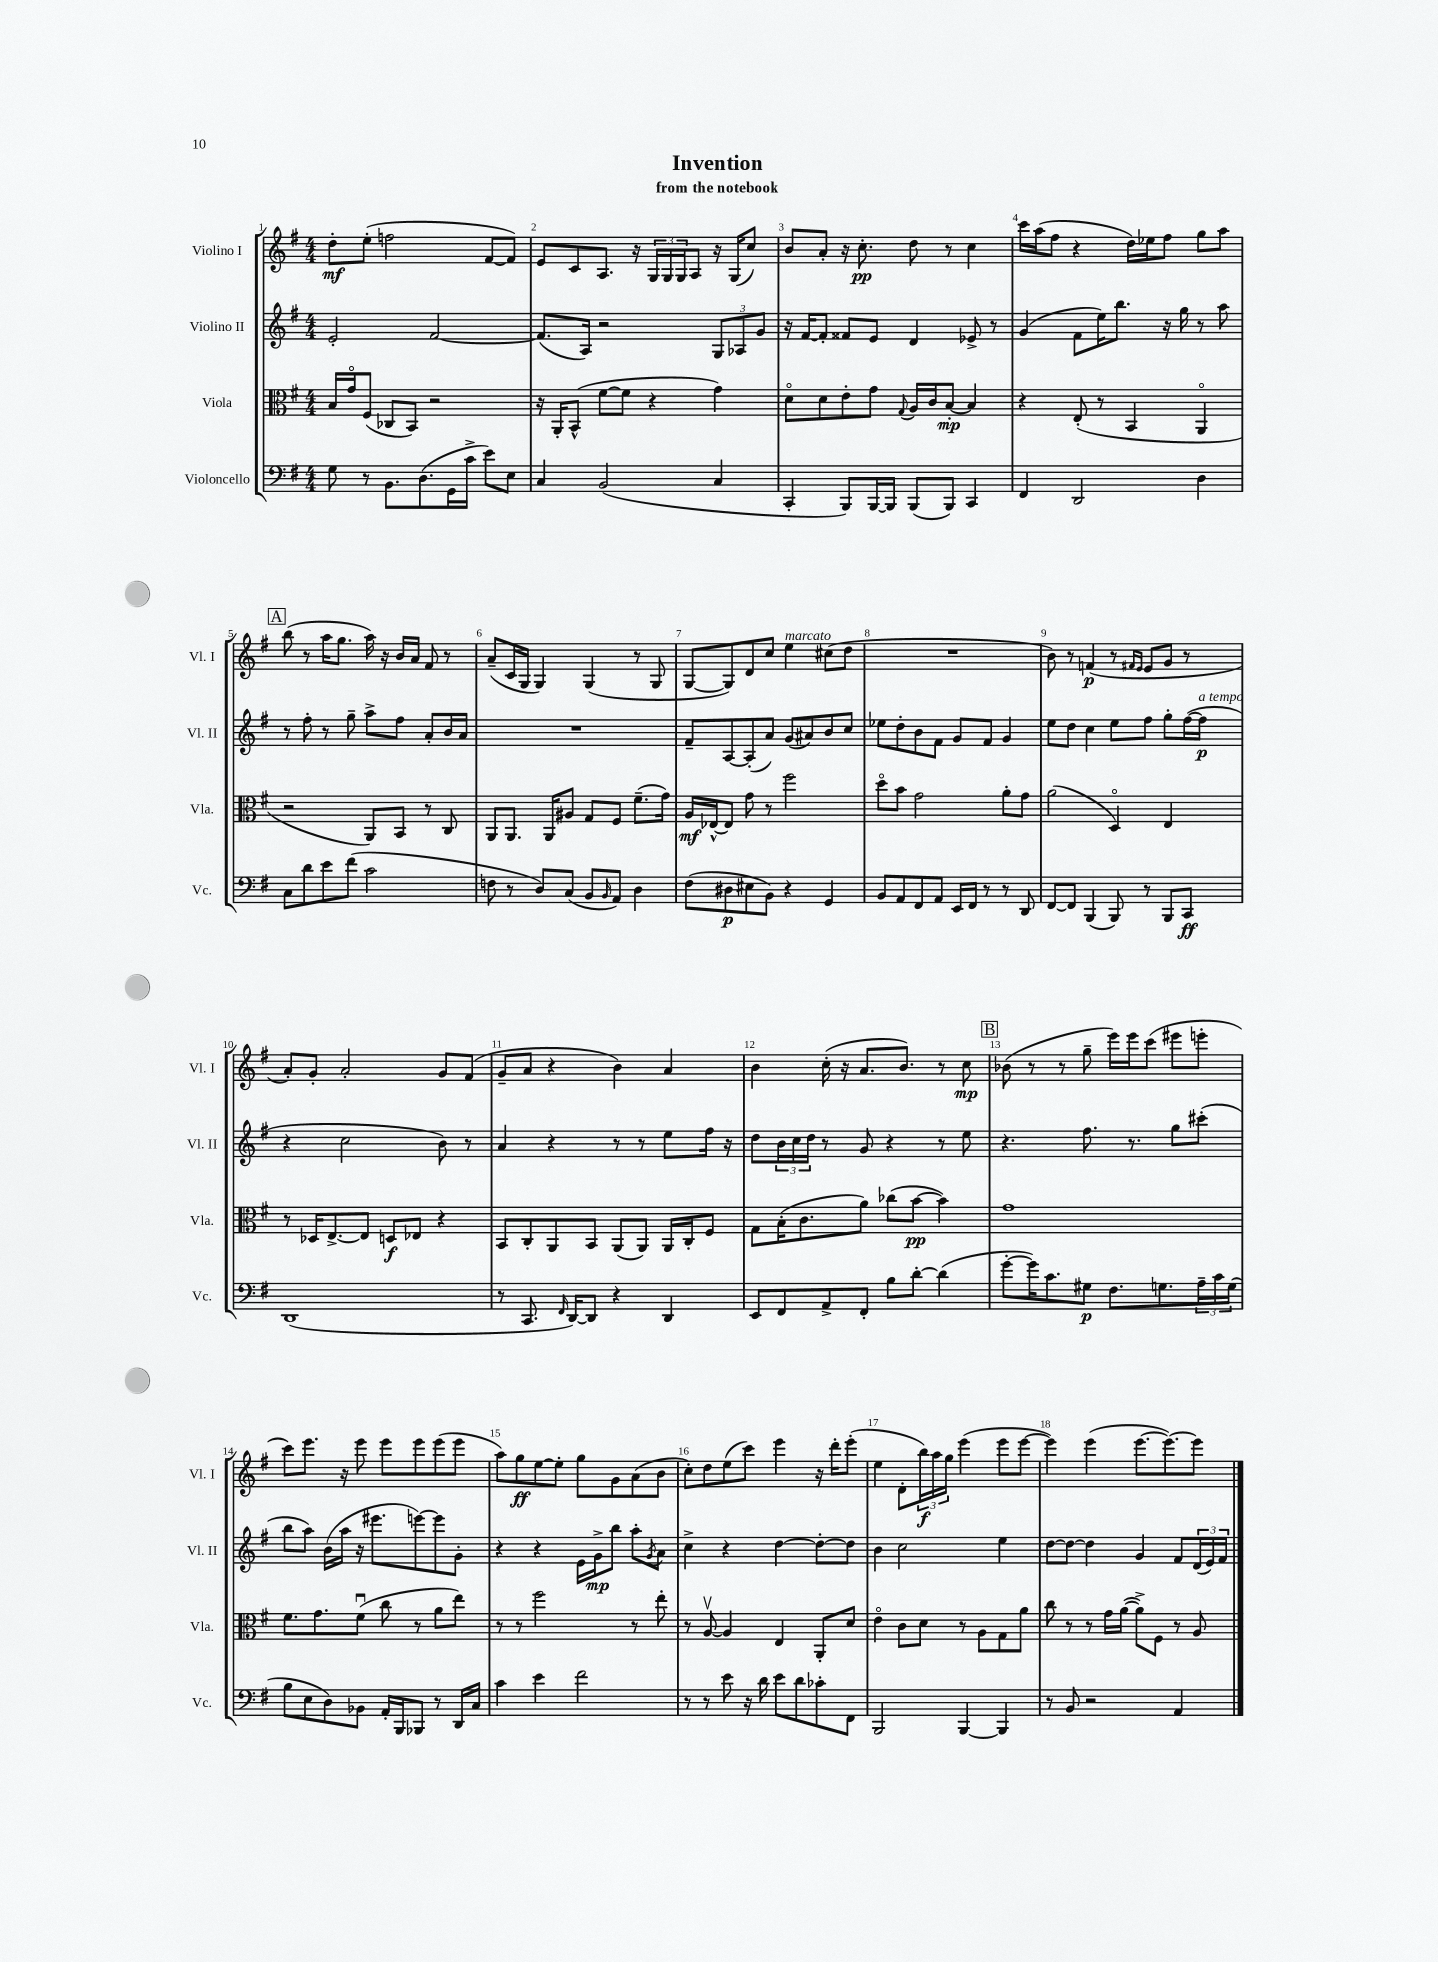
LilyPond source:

\header { title = "Invention" subtitle = "from the notebook" }
<<
\new StaffGroup <<
\new Staff = "s0" \with { instrumentName = "Violino I" shortInstrumentName = "Vl. I" } {
    \clef treble \key g \major \numericTimeSignature \time 4/4
    d''8-.\mf e''8-.( f''2 fis'8~ fis'8) |
    e'8 c'8 a8. r16 \tuplet 3/2 { g16 g16 g16 } a8 r16 g16( c''8) |
    b'8 a'8-. r16 c''8.-.\pp d''8 r8 c''4 |
    c'''16 a''16( fis''8 r4 d''16) ees''16 fis''8 g''8 a''8 |
    \mark \markup { \box "A" } b''8( r8 a''16 g''8. a''16) r16 b'16 a'16 fis'8 r8 |
    a'8--( c'16 g16 g4) g4( r8 g8 |
    g8~ g8) d'8 c''8 e''4^\markup { \italic "marcato" } cis''8( d''8 |
    R1 |
    b'8) r8 f'4\p( r8 \grace { fis'16 e'16 } e'8 g'8 r8 |
    a'8-.) g'8-. a'2-. g'8 fis'8( |
    g'8-- a'8 r4 b'4) a'4 |
    b'4 c''16-.( r16 a'8. b'8.) r8 c''8\mp |
    \mark \markup { \box "B" } bes'8( r8 r8 g''8-- e'''16) e'''16 c'''8( eis'''8 e'''8-. |
    c'''8) e'''8. r16 e'''8 e'''8 e'''8 e'''8( e'''8 |
    a''8) g''8\ff e''8~ e''8-. g''8 g'8 a'8( b'8 |
    c''8-.) d''8 e''8( c'''8) e'''4 r16 d'''16-. e'''8-.( |
    e''4 d'8-. \tuplet 3/2 { b''16\f) a''16 g''16 } e'''4( e'''8 e'''8~ |
    e'''4) e'''4( e'''8.~ e'''8.~) e'''8 \bar "|." |
}
\new Staff = "s1" \with { instrumentName = "Violino II" shortInstrumentName = "Vl. II" } {
    \clef treble \key g \major \numericTimeSignature \time 4/4
    e'2-. fis'2~ |
    fis'8.( a16) r2 \tuplet 3/2 { g8 aes8 g'8 } |
    r16 fis'16~ fis'8-. fisis'8 e'8 d'4 ees'8-> r8 |
    g'4( fis'8 e''16) b''8. r16 g''16 r8 a''8 |
    \mark \markup { \box "A" } r8 fis''8-. r8 g''8-- a''8-> fis''8 a'8-. b'16 a'16 |
    R1 |
    fis'8-- a8~ a8-.( a'8) g'8( ais'8) b'8 c''8 |
    ees''8 d''8-. b'8 fis'8 g'8 fis'8 g'4 |
    e''8 d''8 c''4 e''8 fis''8 g''8-. fis''16~( fis''16\p^\markup { \italic "a tempo" } |
    r4 c''2 b'8) r8 |
    a'4 r4 r8 r8 e''8 fis''16 r16 |
    d''8 \tuplet 3/2 { b'16 c''16 d''16 } r8 g'8 r4 r8 e''8 |
    \mark \markup { \box "B" } r4. fis''8. r8. g''8 cis'''8-.( |
    b''8 a''8) b'16( a''16 r16 eis'''8. e'''8~) e'''8 g'8-. |
    r4 r4 e'16 g'16->\mp b''8 a''8-. \acciaccatura { g'8 } a'8 |
    c''4-> r4 d''4~ d''8~-. d''8 |
    b'4 c''2 e''4 |
    d''8~ d''8~ d''4 g'4 fis'8 \tuplet 3/2 { d'16( e'16) fis'16 } \bar "|." |
}
\new Staff = "s2" \with { instrumentName = "Viola" shortInstrumentName = "Vla." } {
    \clef alto \key g \major \numericTimeSignature \time 4/4
    b16 g'16\flageolet fis8( ces8 b,8) r2 |
    r16 a,16-. b,8-^( fis'8~ fis'8 r4 g'4) |
    d'8\flageolet d'8 e'8-. g'8 \appoggiatura { g8 } a16 c'16 b8~-.\mp b4 |
    r4 e8-.( r8 b,4 a,4\flageolet |
    \mark \markup { \box "A" } r2 a,8) b,8 r8 c8 |
    a,8 a,8. a,16 ais8 g8 fis8 fis'8.--( g'16) |
    a16\mf ees16~-^ ees8 g'8 r8 fis''2 |
    d''8\flageolet b'8 g'2 a'8-. g'8 |
    a'2( d4\flageolet) e4 |
    r8 des16 e8.~-> e8 d8\f ees8 r4 |
    b,8 c8-. a,8 b,8 a,8( a,8) a,16 c16-. fis8 |
    g8 b16-.( c'8. a'8) ces''8( b'8~\pp b'4) |
    \mark \markup { \box "B" } g'1 |
    fis'8. g'8. fis'8\downbow( c''8 r8 a'8 e''8) |
    r8 r8 fis''2 r8 e''8-. |
    r8 a8~\upbow a4 e4 a,8-. d'8 |
    e'4\flageolet c'8 d'8 r8 a8 g8 a'8 |
    c''8 r8 r8 g'16 a'16~( a'8->) fis8 r8 a8 \bar "|." |
}
\new Staff = "s3" \with { instrumentName = "Violoncello" shortInstrumentName = "Vc." } {
    \clef bass \key g \major \numericTimeSignature \time 4/4
    g8 r8 b,8. d8.( g,16 c'16-> e'8) e8 |
    c4 b,2( c4 |
    c,4-. b,,8) b,,16~ b,,16 b,,8( b,,8) c,4 |
    fis,4 d,2 d4 |
    \mark \markup { \box "A" } c8 d'8 e'8 fis'8( c'2 |
    f8 r8 d8) c8( b,8 \grace { b,16 } a,8) d4 |
    fis8( dis8\p eis8 b,8) r4 g,4 |
    b,8 a,8 fis,8 a,8 e,16 fis,16 r8 r8 d,8 |
    fis,8~ fis,8 b,,4( b,,8) r8 b,,8 c,8\ff |
    d,1( |
    r8 c,8. \grace { fis,16 } d,16~) d,8 r4 d,4 |
    e,8 fis,8 a,8-> fis,8-. b8 d'8~-. d'4( |
    \mark \markup { \box "B" } g'8~-. g'16) c'8. gis8\p fis8. g8. \tuplet 3/2 { a16-- c'16 g16( } |
    b8 e8 d8) bes,8 a,16-. b,,16 bes,,8 r8 d,16 c16 |
    c'4 e'4 fis'2 |
    r8 r8 e'8 r16 d'16 e'8 d'8 ces'8-. fis,8 |
    b,,2 b,,4~ b,,4 |
    r8 b,8 r2 a,4 \bar "|." |
}
>>
>>
\layout { \context { \Score \override BarNumber.break-visibility = ##(#f #t #t) barNumberVisibility = #all-bar-numbers-visible } }
